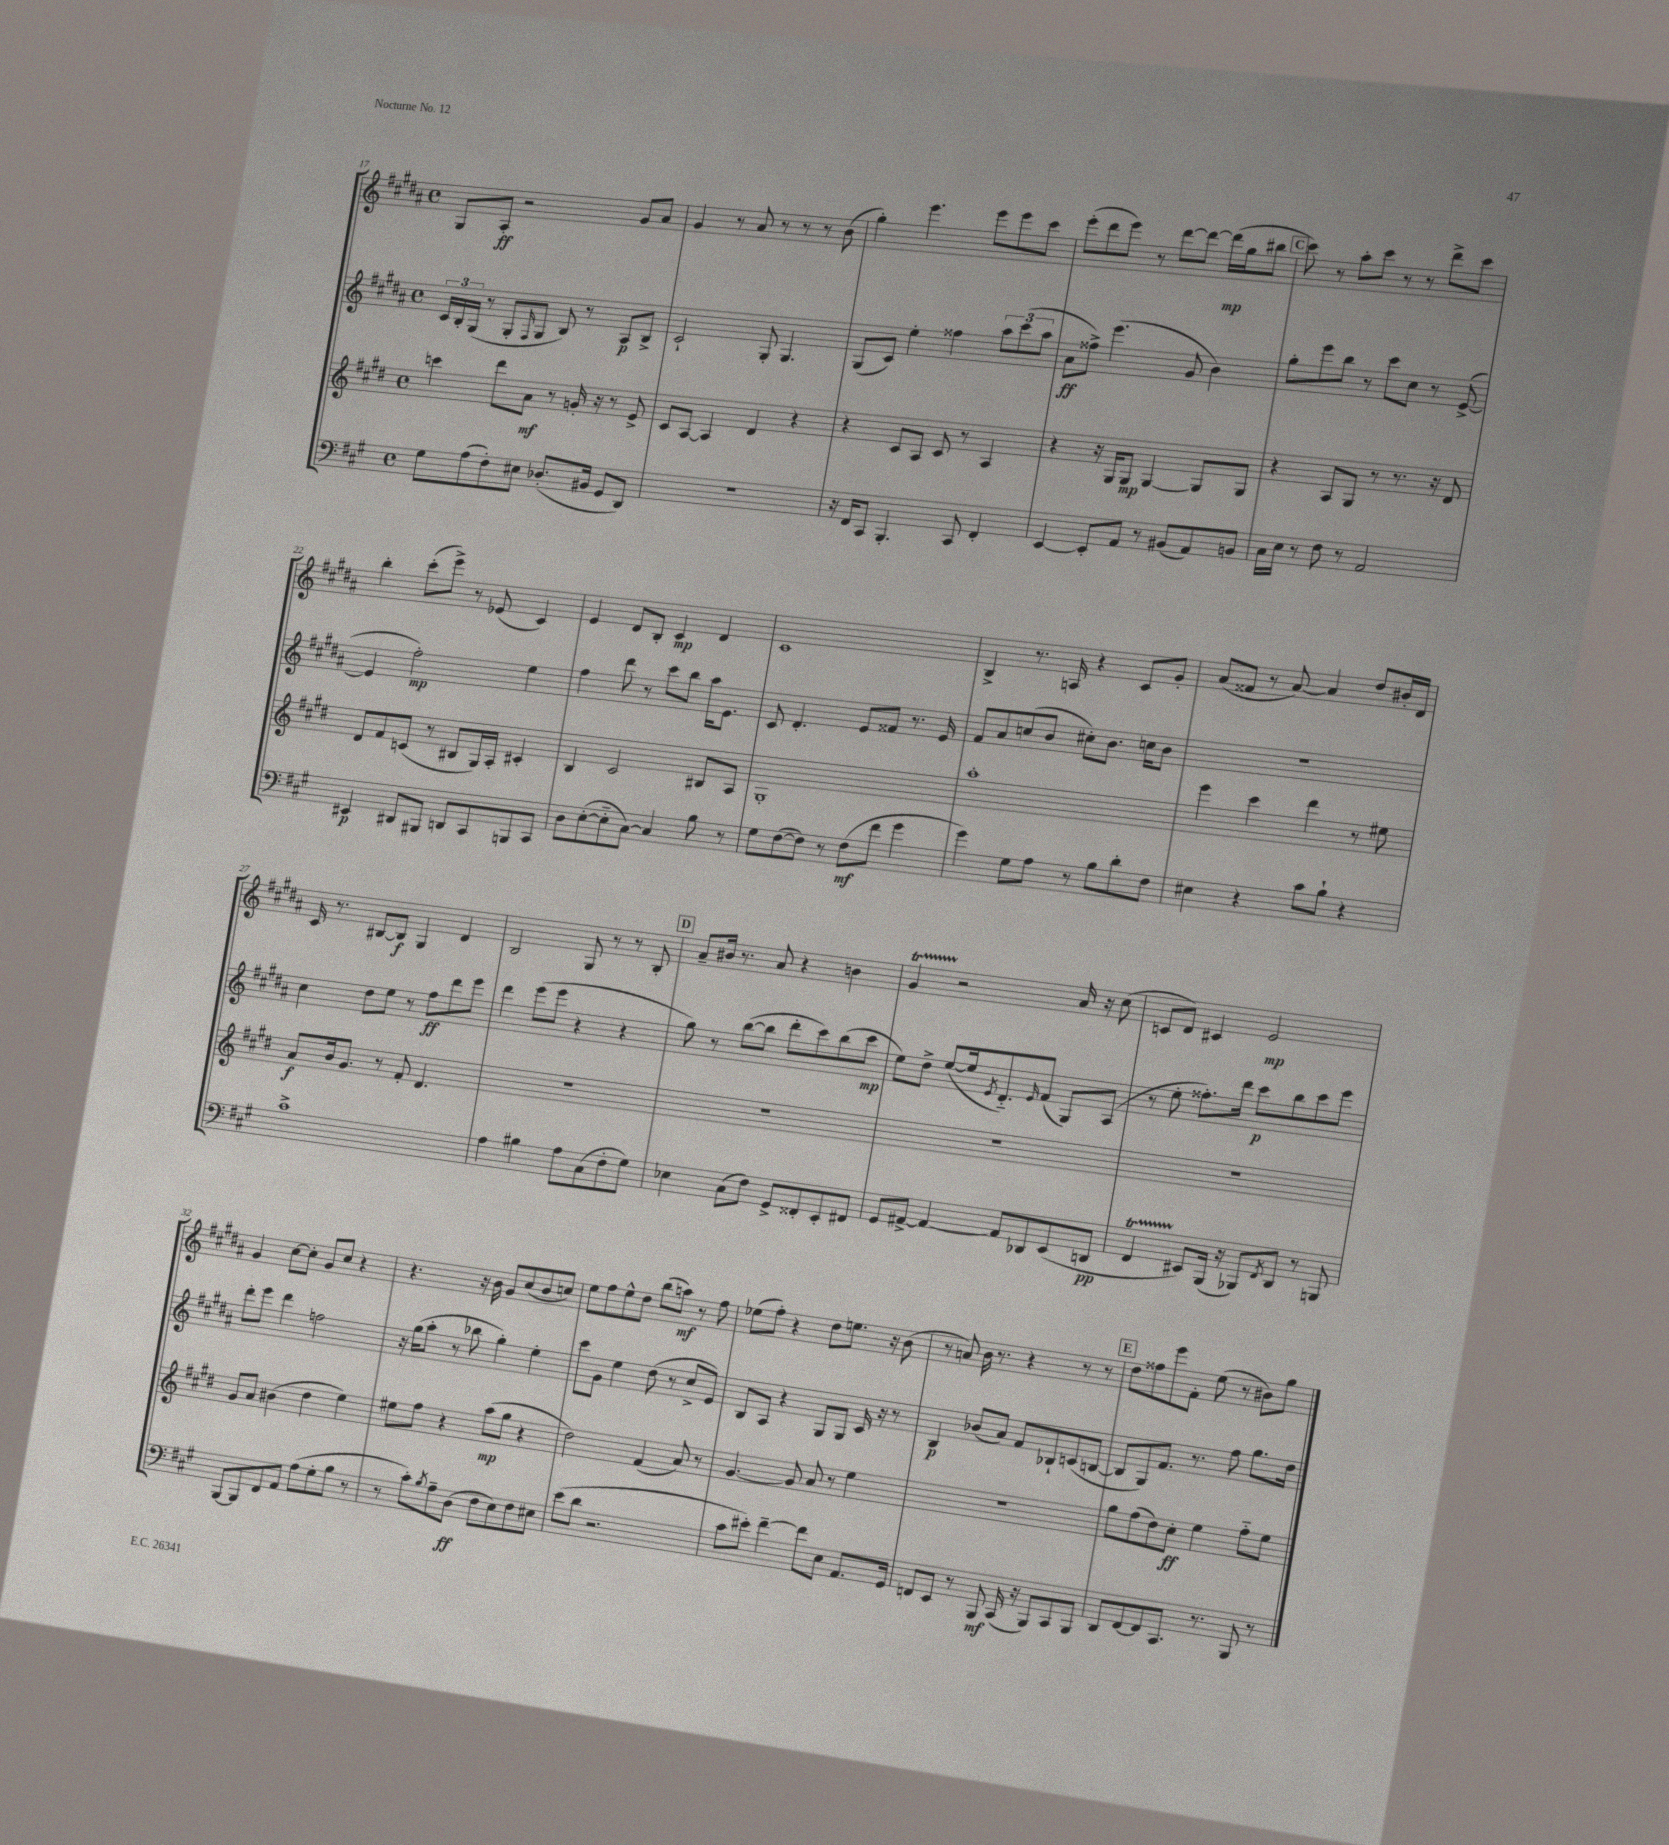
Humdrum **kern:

**kern	**dynam	**kern	**dynam	**kern	**dynam	**kern	**dynam
*part4	*part4	*part3	*part3	*part2	*part2	*part1	*part1
*staff4	*staff4	*staff3	*staff3	*staff2	*staff2	*staff1	*staff1
*clefF4	*	*clefG2	*	*clefG2	*	*clefG2	*
*k[f#c#g#]	*	*k[f#c#g#d#]	*	*k[f#c#g#d#a#]	*	*k[f#c#g#d#a#]	*
*M4/4	*	*M4/4	*	*M4/4	*	*M4/4	*
*met(c)	*	*met(c)	*	*met(c)	*	*met(c)	*
=17	=17	=17	=17	=17	=17	=17	=17
8G#\L	.	4cccn\	.	24c#/LL	.	8G#/L	.
.	.	.	.	24B'/	.	.	.
.	.	.	.	(24G#/JJ	.	.	.
(8A\	.	.	.	8r	.	8A#'/J	ff
8F#'\)	.	8ddd#\L	.	8G#'/L	.	2r	.
.	.	.	.	16qqF#/	.	.	.
8E#X\J	.	8a\J	mf	8G#/J	.	.	.
(8.D-X'/L	.	8r	.	8B/)	.	.	.
.	.	16gn'/	.	8r	.	.	.
16BB#X/Jk	.	16r	.	.	.	.	.
8GG#/L	.	8r	.	8A#/L	p	8g#/L	.
8DD/J)	.	8e^/	.	8B^/J	.	8a#/J	.
=18	=18	=18	=18	=18	=18	=18	=18
1r	.	8c#/L	.	2c#`/	.	4g#/	.
.	.	[8A/J	.	.	.	.	.
.	.	4A/]	.	.	.	8r	.
.	.	.	.	.	.	8a#/	.
.	.	4d#/	.	8G#'/	.	8r	.
.	.	.	.	4.G#/	.	8r	.
.	.	4r	.	.	.	8r	.
.	.	.	.	.	.	(8b\	.
=19	=19	=19	=19	=19	=19	=19	=19
16r	.	4r	.	(8G#/L	.	4gg#'\)	.
16FF#/KL	.	.	.	.	.	.	.
8CC#/J	.	.	.	8c#/J)	.	.	.
4.BBB'/	.	8c#/L	.	4ee'\	.	4.eee\	.
.	.	8A/J	.	.	.	.	.
.	.	8c#/	.	4ff##X\	.	.	.
8CC#/	.	8r	.	.	.	8eee\L	.
4FF#'/	.	4A/	.	12aa#\L	.	8eee\	.
.	.	.	.	(12ccc#\	.	.	.
.	.	.	.	.	.	8ccc#\J	.
.	.	.	.	12aa#\J	.	.	.
=20	=20	=20	=20	=20	=20	=20	=20
[4EE/	.	4r	.	8a#\L	ff	(8eee'\L	.
.	.	.	.	8ff##X^\J)	.	8ddd#\	.
8EE'/L]	.	16r	.	(4.eee\	.	8eee\J)	.
.	.	16G#/KL	.	.	.	.	.
8AA/J	.	8G#/J	mp	.	.	8r	.
8r	.	[4G#/	.	.	.	[8ddd#\L	.
(8BB#X/L	.	.	.	8g#/	.	8ddd#\J_	.
8AA/)	.	8G#/L]	.	4b\)	.	(16ddd#\LL]	mp
.	.	.	.	.	.	16gg#\J	.
8BBn/J	.	8G#/J	.	.	.	8bb#X\J	.
!!LO:REH:place=s1:t=C
=21	=21	=21	=21	=21	=21	=21	=21
16C#\LL	.	4r	.	8gg#'\L	.	8ccc#\)	.
16E\JJ	.	.	.	.	.	.	.
8r	.	.	.	8eee\	.	8r	.
8F#\	.	8A/L	.	8bb\J	.	8aa#'\L	.
8r	.	8G#/J	.	8r	.	8ccc#\J	.
2AA/	.	8r	.	8ccc#\L	.	8r	.
.	.	8.r	.	8cc#\J	.	8r	.
.	.	.	.	8r	.	8ddd#^\L	.
.	.	16r	.	.	.	.	.
.	.	8d#/	.	([8e^/	.	8ccc#\J	.
!!LO:LB:g=z
=22	=22	=22	=22	=22	=22	=22	=22
4EE#X/	p	8d#/L	.	4e/]	.	4bb'\	.
.	.	8f#/	.	.	.	.	.
8DD#X/L	.	(8cn/J	.	2ff#'\)	mp	(8ccc#'\L	.
8BBB#X/J	.	8r	.	.	.	8eee^\J)	.
8DDn/L	.	8B#X/L	.	.	.	8r	.
8CC#/	.	16G#/L)	.	.	.	(8e-X/	.
.	.	16A'/JJ	.	.	.	.	.
8BBBn/	.	4c#X'/	.	4ee\	.	4c#/)	.
8CC#/J	.	.	.	.	.	.	.
=23	=23	=23	=23	=23	=23	=23	=23
8D\L	.	4B/	.	4ff#\	.	4e/	.
([8E'\	.	.	.	.	.	.	.
8E\]	.	2c#/	.	8ddd#\	.	8d#/L	.
[8C#\J)	.	.	.	8r	.	8B'/J	.
4C#/]	.	.	.	8ccc#\L	.	4c#/	mp
.	.	.	.	8bb\J	.	.	.
8B\	.	8B#X/L	.	16aa#\KL	.	4d#/	.
.	.	.	.	8.e\J	.	.	.
8r	.	8A/J	.	.	.	.	.
=24	=24	=24	=24	=24	=24	=24	=24
8G#\L	.	1G#'	.	8c#/	.	1c#	.
([8F#\	.	.	.	4.d#'/	.	.	.
8F#\J])	.	.	.	.	.	.	.
8r	.	.	.	.	.	.	.
(8F#\L	mf	.	.	8e/L	.	.	.
8f#\J	.	.	.	8f##X/J	.	.	.
4g#\	.	.	.	8.r	.	.	.
.	.	.	.	16e/	.	.	.
=25	=25	=25	=25	=25	=25	=25	=25
4g#\)	.	1aa'	.	8f#/L	.	4B^/	.
.	.	.	.	8a#/	.	.	.
8G#\L	.	.	.	(8ccn/	.	8.r	.
8A\J	.	.	.	8b/J	.	.	.
.	.	.	.	.	.	16An/	.
8r	.	.	.	8cc#X'\L)	.	4r	.
8B\L	.	.	.	8.b\J	.	.	.
8d'\	.	.	.	.	.	8c#/L	.
.	.	.	.	16ccn\KL	.	.	.
8F#\J	.	.	.	8b\J	.	8g#'/J	.
=26	=26	=26	=26	=26	=26	=26	=26
4E#X\	.	4eee\	.	1r	.	(8a#/L	.
.	.	.	.	.	.	8f##X/J	.
4r	.	4ccc#\	.	.	.	8r	.
.	.	.	.	.	.	[8a#/)	.
8c#\L	.	4ddd#\	.	.	.	4a#/]	.
8B`\J	.	.	.	.	.	.	.
4r	.	8r	.	.	.	8dd#/L	.
.	.	8ee#X\	.	.	.	16b#X'/L	.
.	.	.	.	.	.	16d#/JJ	.
!!LO:LB:g=z
=27	=27	=27	=27	=27	=27	=27	=27
1c#^	.	8a/L	f	4cc#\	.	16c#/	.
.	.	.	.	.	.	8.r	.
.	.	16b/k	.	.	.	.	.
.	.	8.g#/J	.	.	.	.	.
.	.	.	.	8dd#\L	.	[8B#X/L	.
.	.	8r	.	8ee\J	.	8B#/J]	f
.	.	8f#'/	.	8r	.	4G#/	.
.	.	4.d#/	.	8ff#\L	ff	.	.
.	.	.	.	8ddd#\	.	4d#/	.
.	.	.	.	8eee\J	.	.	.
=28	=28	=28	=28	=28	=28	=28	=28
4A\	.	1r	.	4ddd#\	.	2B/	.
4B#X\	.	.	.	(8eee\L	.	.	.
.	.	.	.	8eee\J	.	.	.
8A\L	.	.	.	4r	.	8G#/	.
(8C#\	.	.	.	.	.	8r	.
8F#'\	.	.	.	4r	.	8r	.
8G#\J)	.	.	.	.	.	8B'/	.
!!LO:REH:place=s1:t=D
=29	=29	=29	=29	=29	=29	=29	=29
4E-X\	.	1r	.	8gg#\)	.	8a#~/L	.
.	.	.	.	8r	.	16b#X/Jk	.
.	.	.	.	.	.	8.r	.
(8C#\L	.	.	.	([8bb\L	.	.	.
8F#\J)	.	.	.	8bb\J]	.	8a#/	.
8GG#^/L	.	.	.	8ddd#'\L	.	4r	.
8FF##X'/	.	.	.	8ccc#\)	.	.	.
8EE'/	.	.	.	(8bb\	.	4bn\	.
8FF#X/J	.	.	.	8ccc#\J	mp	.	.
=30	=30	=30	=30	=30	=30	=30	=30
8GG#/L	.	1r	.	8ee\L)	.	4g#T/	.
[8AA#X^/J	.	.	.	8dd#^\J	.	.	.
4AA#/_	.	.	.	([8ee/L	.	2r	.
.	.	.	.	16ee/k]	.	.	.
.	.	.	.	8qe/	.	.	.
.	.	.	.	8.d#/)	.	.	.
8AA#/L]	.	.	.	.	.	.	.
.	.	.	.	16qqe/	.	.	.
8DD-X/	.	.	.	(8f#/J	.	.	.
(8EE/	.	.	.	8G#/L)	.	16a#/	.
.	.	.	.	.	.	16r	.
8DDn/J	pp	.	.	(8A#/J	.	(8cc#\	.
=31	=31	=31	=31	=31	=31	=31	=31
4FF#T/	.	1r	.	8r	.	8cn/L	.
.	.	.	.	8ee'\	.	8d#/J)	.
8EE#X/L)	.	.	.	8.ff##X'\L)	.	4c#X/	.
(16BBB/Jk	.	.	.	.	.	.	.
16r	.	.	.	16ddd#\Jk	.	.	.
8BBB-X/L)	.	.	.	8ccc#\L	p	2e/	mp
8qFF#/	.	.	.	.	.	.	.
8DD/J	.	.	.	8bb\	.	.	.
8r	.	.	.	8ccc#\	.	.	.
8BBBn/	.	.	.	8eee\J	.	.	.
!!LO:LB:g=z
=32	=32	=32	=32	=32	=32	=32	=32
[8BBB/L	.	8g#/L	.	8ddd#'\L	.	4g#/	.
8BBB/]	.	8a/J	.	8eee\J	.	.	.
8FF#/	.	(4b#X\	.	4ddd#\	.	[8cc#\L	.
8AA/J	.	.	.	.	.	8cc#'\J]	.
(8A\L	.	4dd#\	.	2ffn\	.	8g#/L	.
8G#'\	.	.	.	.	.	8cc#/J	.
8B\J	.	4ee\)	.	.	.	4r	.
8r	.	.	.	.	.	.	.
=33	=33	=33	=33	=33	=33	=33	=33
8r	.	8ee#X\L	.	16r	.	4.r	.
.	.	.	.	(16gg#\KL	.	.	.
8c#'\L)	.	8ff#\J	.	8aa#'\J	.	.	.
8qB/	.	.	.	.	.	.	.
8A~\	.	4r	.	8r	.	.	.
(8D\J	ff	.	.	8bb-X\	.	16r	.
.	.	.	.	.	.	16b\	.
8F#\L	.	(8aa\L	mp	4gg#'\)	.	8g#/L	.
8E\)	.	8gg#\J	.	.	.	(8cc#/	.
8F#\	.	4r	.	4ee'\	.	8b/	.
8E#X\J	.	.	.	.	.	8ccn/J)	.
=34	=34	=34	=34	=34	=34	=34	=34
(8e\L	.	2dd#\)	.	8ccc#\L	.	8ee\L	.
8d\J	.	.	.	8g#\J	.	8ff#\	.
2.r	.	.	.	4ee\	.	8ee^^\	.
.	.	.	.	.	.	8dd#\J	.
.	.	(4f#/	.	(8dd#\	.	(8bb\L	.
.	.	.	.	8r	.	8aan\J)	mf
.	.	8a/)	.	8cc#^/L	.	8r	.
.	.	8r	.	8e/J)	.	8ff#\	.
=35	=35	=35	=35	=35	=35	=35	=35
8c#\L	.	[4.g#/	.	8B/L	.	(8ee-X\L	.
8e#X'\J)	.	.	.	8A#/J	.	8ff#'\J)	.
[4f#~\	.	.	.	4r	.	4r	.
.	.	8g#/]	.	.	.	.	.
8f#\L]	.	8a/	.	8G#/L	.	8dd#\L	.
8E\J	.	8r	.	8G#/J	.	8.een\J	.
8.AA/L	.	4ee\	.	16c#/	.	.	.
.	.	.	.	16r	.	16r	.
.	.	.	.	8r	.	(8b\	.
16GG#/Jk	.	.	.	.	.	.	.
=36	=36	=36	=36	=36	=36	=36	=36
8FFn/L	.	1r	.	4B/	p	8r	.
8EE/J	.	.	.	.	.	8an/)	.
8r	.	.	.	(8b-X/L	.	16b\	.
.	.	.	.	.	.	8.r	.
8BBB/	mf	.	.	8a#/J)	.	.	.
(16CC#/	.	.	.	8f#/L	.	4r	.
16r	.	.	.	.	.	.	.
8BBB/L)	.	.	.	8B-X`/	.	.	.
8CC#/	.	.	.	(8cn/	.	8r	.
8BBB/J	.	.	.	[8Bn/J	.	8r	.
!!LO:REH:place=s1:t=E
=37	=37	=37	=37	=37	=37	=37	=37
8DD/L	.	8gg#\L	.	8B/L]	.	8dd#\L	.
[8FF#/	.	(8ff#\	.	8G#/)	.	8ff##X\	.
8FF#/]	.	8dd#\)	.	8.f#/J	.	8eee\	.
8.CC#/J	.	8cc#'\J	ff	.	.	8f#'\J	.
.	.	.	.	8.r	.	.	.
.	.	4ee\	.	.	.	(8ee\	.
8.r	.	.	.	.	.	.	.
.	.	.	.	8ff#\	.	8r	.
8BBB/	.	8ff#\L	.	8.gg#\L	.	8b#X\L)	.
8r	.	8ee\J	.	.	.	8gg#\J	.
.	.	.	.	16dd#\Jk	.	.	.
==	==	==	==	==	==	==	==
*-	*-	*-	*-	*-	*-	*-	*-
